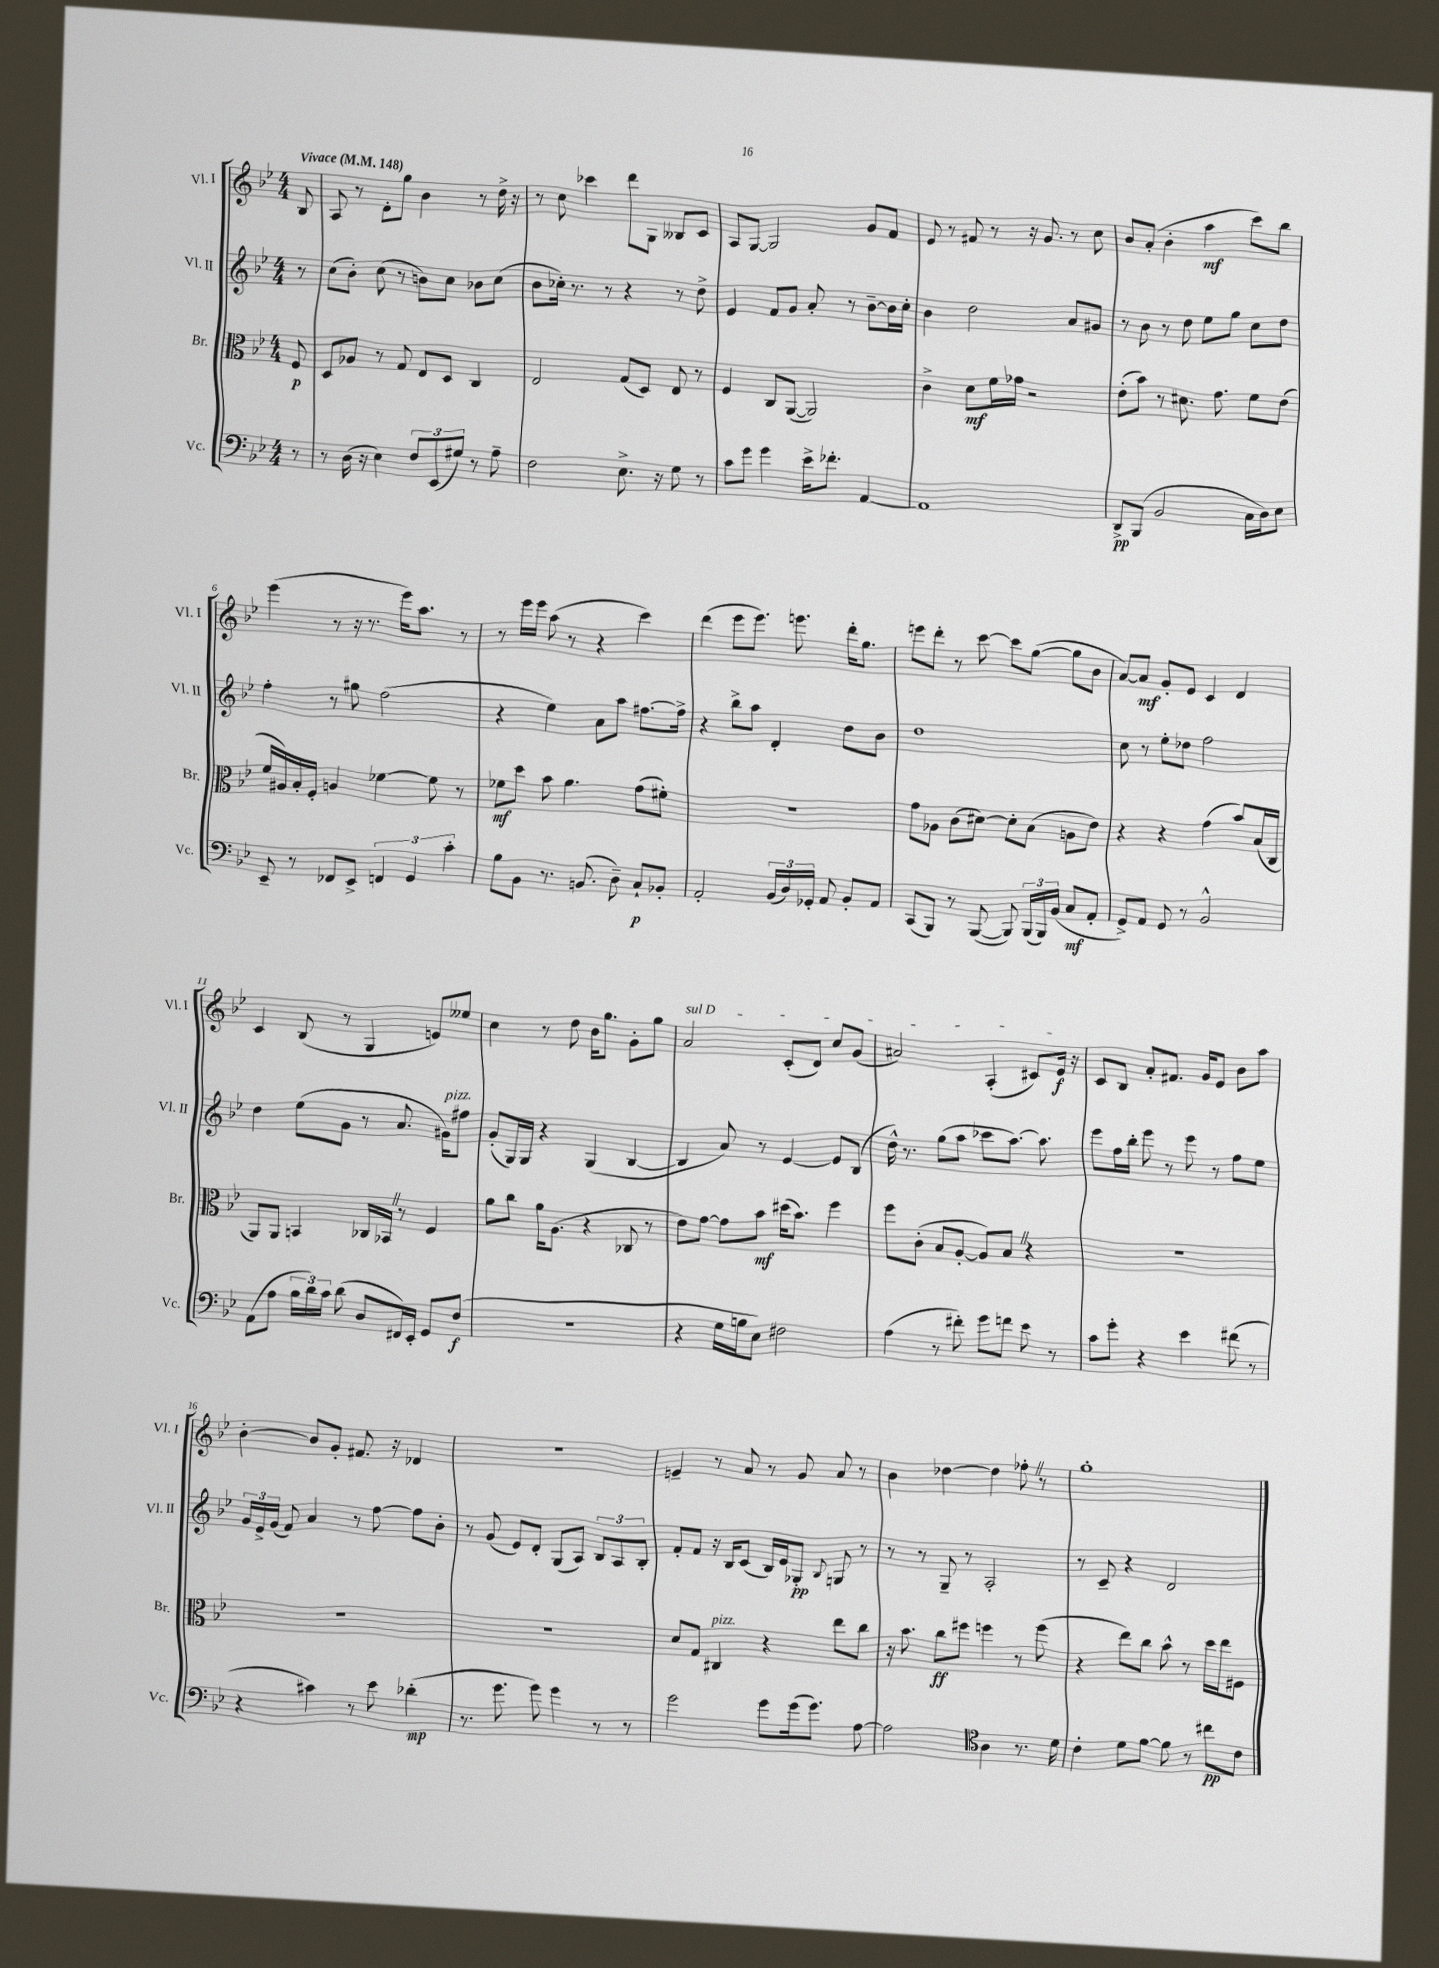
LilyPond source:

<<
\new StaffGroup <<
\new Staff = "s0" \with { instrumentName = "Vl. I" shortInstrumentName = "Vl. I" } {
    \clef treble \key bes \major \numericTimeSignature \time 4/4 \partial 8 \tempo "Vivace" 4 = 148
    \autoBeamOff bes8 |
    a8 r8 d'8[-. g''8] bes'4 r8 d''16-> r16 |
    r8 c''8 ces'''4 d'''8[ g8] beses8[ c'8] |
    a8[ g8]~ g2 g'8[ f'8] |
    ees'8 r8 fis'8 r8 r16 g'8. r8 c''8 |
    bes'8[ a'8]-.( bes'4-. a''4\mf c'''8[) bes''8] |
    ees'''4( r8 r16 r8. ees'''16[) a''8.] r8 |
    r8 ees'''16[ ees'''16] a''8( r8 r4 c'''4) |
    d'''4( ees'''8[ ees'''8.]) e'''8. d'''16[-. g''8.] |
    e'''8[ d'''8]-. r8 c'''8~ c'''8[ g''8]~( g''8[ bes'8] |
    a'8[~) a'8]\mf g'8[-. ees'8] c'4 d'4 |
    c'4 bes8( r8 g4 e'8[) eeses''8] |
    c''4 r8 d''8 bes'16[ g''8.] g'8[-. g''8] |
    \once \override TextSpanner.bound-details.left.text = \markup { \italic "sul D" } a'2\startTextSpan c'8[-.( d'8]) c''8[ g'8]( |
    ais'2) a4-.( cis'8[) ees'16]\f\stopTextSpan r16 |
    c'8[ bes8] a'8[-. fis'8.] g'16[ ees'8] bes'8[ a''8] |
    bes'4~-. bes'8[ g'8]-. fis'8. r16 des'4 |
    R1 |
    e'4-- r8 a'8 r8 g'8 a'8 r8 |
    bes'4 des''4~ des''4 fes''8-. \once \override BreathingSign.text = \markup { \musicglyph "scripts.caesura.straight" } \breathe r8 |
    g''1-. \bar "|." |
}
\new Staff = "s1" \with { instrumentName = "Vl. II" shortInstrumentName = "Vl. II" } {
    \clef treble \key bes \major \numericTimeSignature \time 4/4 \partial 8
    \autoBeamOff r8 |
    c''8[( bes'8]-.) c''8( r8 b'8[) c''8] bes'8[ c''8]( |
    bes'8[ ces''16]-.) r8. r8 r4 r8 d''8-> |
    ees'4 f'8[ g'8] a'8-. r8 bes'8[~-- bes'16 c''16]-. |
    bes'4 d''2 a'8[ gis'8] |
    r8 bes'8 r8 d''8 ees''8[ g''8] c''8[ d''8] |
    f''4-. r8 gis''8 f''2( |
    r4 ees''4) a'8[ a''8] fis''8.[~ fis''16]-> |
    r4 bes''8[-> a''8] d'4-. d''8[ bes'8] |
    d''1 |
    c''8 r8 ees''8[-. des''8] f''2 |
    d''4 ees''8[( g'8] r8 a'8. gis'16[^\markup { \italic "pizz." }) fis''8] |
    g'8[-.( g16) g16] r4 g4( bes4~ |
    bes4 a'8) r8 ees'4~ ees'8[ bes8]( |
    d''16-^) r8. g''8[( a''8] ces'''8[ a''8.]~) a''8. |
    ees'''8[ f''16 bes''16]-. ees'''8 r8 ees'''8 r8 f''8[ ees''8] |
    \tuplet 3/2 { g'16[ ees'16-> g'16]( } f'8) a'4 r8 f''8~ f''8[ bes'8]-. |
    r8 g'8( ees'8[) d'8]-. g8[( a8]) \tuplet 3/2 { bes8[ a8 bes8]-. } |
    f'8[-. f'8] r16 bes16[ c'8]( bes16[) ees'16 ges8]-.\pp \appoggiatura { bes8 } g8 r8 |
    r8 r8 g8-- r8 a2-. |
    r8 c'8-- r4 d'2 \bar "|." |
}
\new Staff = "s2" \with { instrumentName = "Br." shortInstrumentName = "Br." } {
    \clef alto \key bes \major \numericTimeSignature \time 4/4 \partial 8
    \autoBeamOff f8\p |
    d8[ aes8] r8 g8 ees8[ d8] c4 |
    ees2 g8[( d8]) ees8 r8 |
    f4 c8[ a,8]~( a,2) |
    c'4-> d'8[\mf f'16 ges'16] r2 |
    ees'8[-.( bes'8]) r8 dis'8. g'8. f'8[ ees'8]( |
    f'16[ ais16) bes16-. f16]-. a4 fes'4~ fes'8 r8 |
    fes'8[\mf d''8] bes'8 a'4. g'8[( fis'8]-.) |
    R1 |
    g'8[ aes8] c'8[( dis'8]~) dis'8[-. bes8]( a8[ ees'8]) |
    r4 r4 g'4( bes'8[) bes16( c16] |
    a,8[) a,8] b,4 ces16[ bes,16] \once \override BreathingSign.text = \markup { \musicglyph "scripts.caesura.straight" } \breathe r8 f4 |
    a'8[ c''8] a'16[ a8.]( r4 ces8 r8 |
    ees'8[) g'8]~ g'8[ bes'8]\mf dis''16[( bes'8.]) f''4 |
    f''8[ c'8]-.( bes8[ a8]~-. a8[) bes8] \once \override BreathingSign.text = \markup { \musicglyph "scripts.caesura.straight" } \breathe r4 |
    R1 |
    R1 |
    R1 |
    d'8[ g8] cis4^\markup { \italic "pizz." } r4 ees''8[ c''8] |
    r16 bes'8. c''8[\ff fis''8] f''4 r8 f''8( |
    r4 ees''8[) c''8] bes'8-^ r8 d''16[ ees''16 fis8] \bar "|." |
}
\new Staff = "s3" \with { instrumentName = "Vc." shortInstrumentName = "Vc." } {
    \clef bass \key bes \major \numericTimeSignature \time 4/4 \partial 8
    \autoBeamOff r8 |
    r8 d16( r16 ees4) \tuplet 3/2 { f8[ ees,8( gis8]) } r8 a8-- |
    f2 ees8.-> r16 g8 r8 |
    c'8[ g'8] g'4 ees'16[-> fes'8.]-. a,4~ |
    a,1 |
    d,8[->\pp bes,,8]( bes,2 c16[ d16) ees8] |
    ees,8-- r8 fes,8[ ees,8]-> \tuplet 3/2 { f,4 g,4 c'4-. } |
    bes8[ bes,8] r8. b,8.( d8--) c8[-!\p bes,8]-. |
    a,2-. \tuplet 3/2 { bes,16[( d16) ges,16]-. } a,8 bes,8[-. a,8] |
    c,8[( bes,,8]) r8 bes,,8~( bes,,8) \tuplet 3/2 { bes,,16[( bes,,16) bes,16]( } c8[\mf a,8]-. |
    g,8[->) a,8] g,8 r8 bes,2-^ |
    a,8[( a8] \tuplet 3/2 { bes16[ d'16) c'16] } d'8( d8[ fis,16) ees,16]-. g,8[ f8]\f( |
    R1 |
    r4 g16[ b16 ees8]) fis2 |
    a4( r8 fis'8-.) g'8[ f'8] ees'8 r8 |
    c'8[ g'8]-. r4 ees'4 fis'8( r8 |
    r4 cis'4) r8 ees'8 des'4-.\mp( |
    r8. g'8. g'8) g'4 r8 r8 |
    g'2 g'8[ g'16( g'8.]) a8~ |
    a2 \clef tenor a4 r8. d'16 |
    c'4-. d'8[ f'8]~ f'8 r8 cis''8[\pp c'8] \bar "|." |
}
>>
>>
